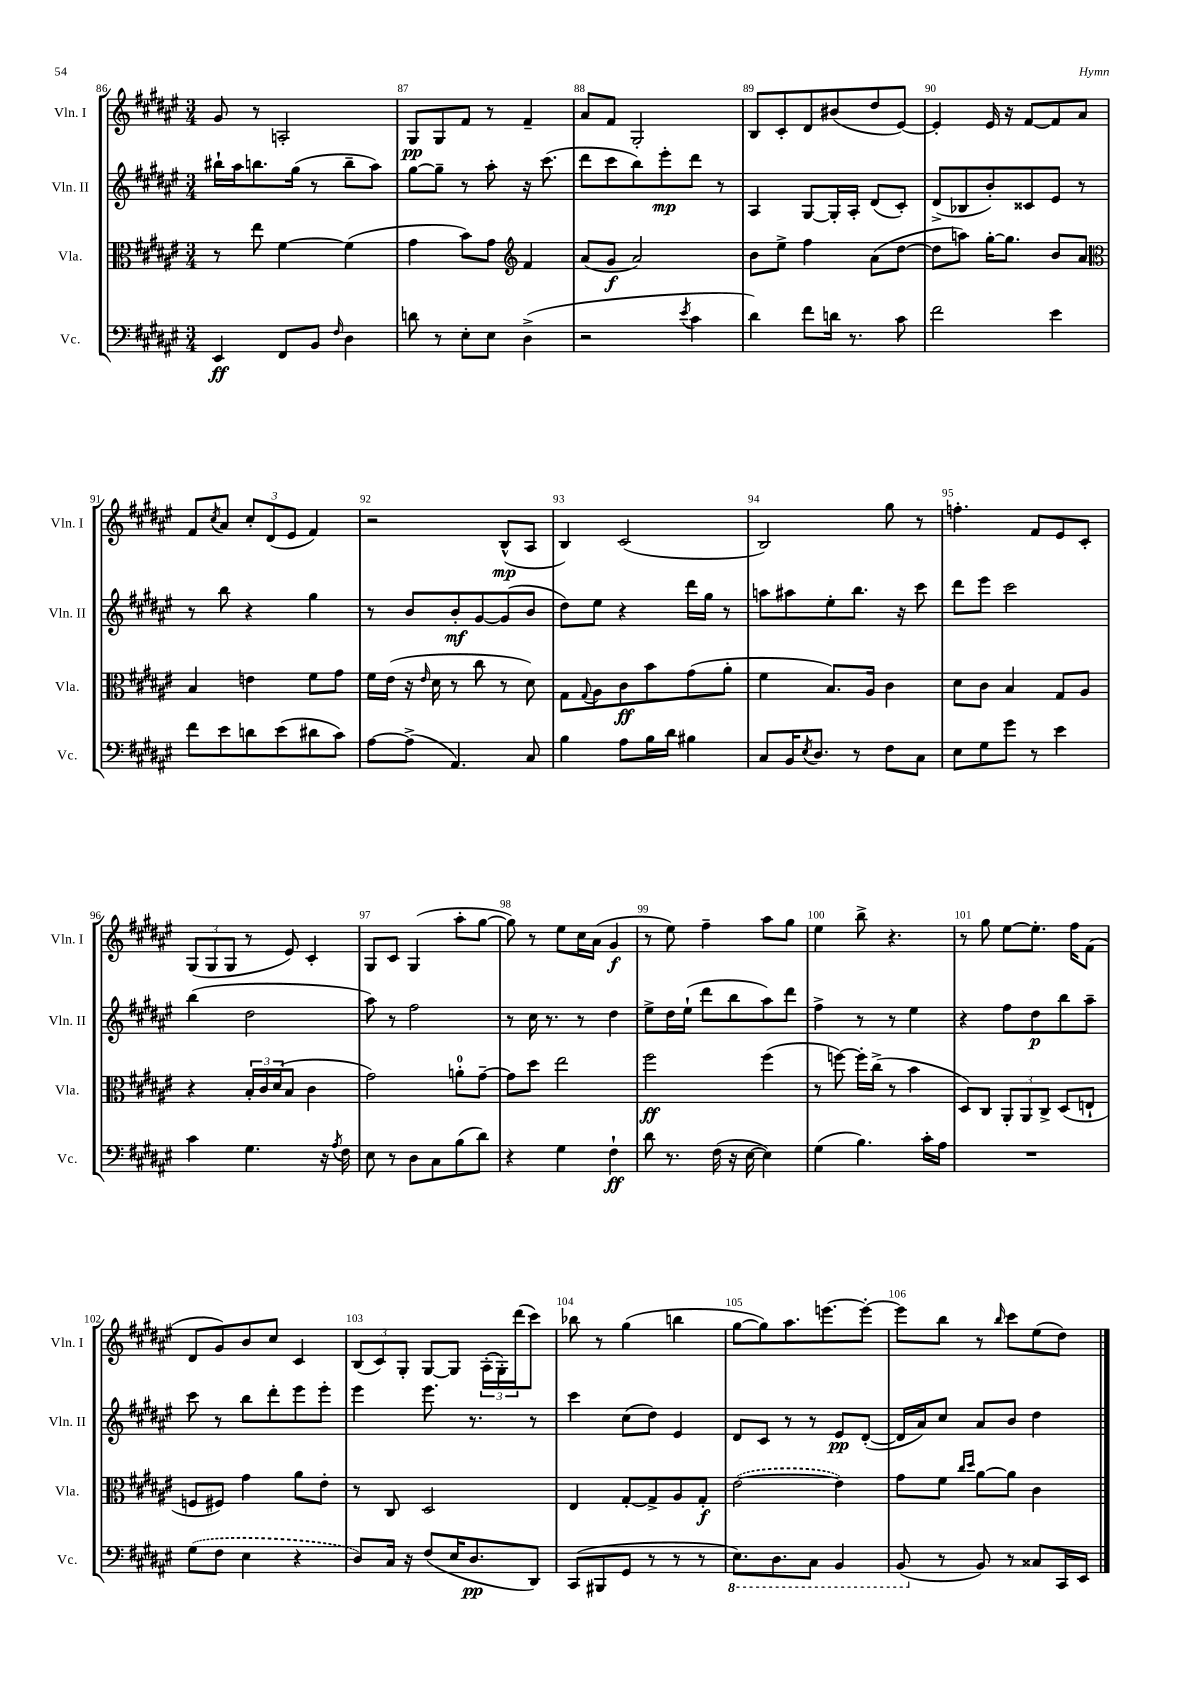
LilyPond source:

<<
\new StaffGroup <<
\new Staff = "s0" \with { instrumentName = "Vln. I" shortInstrumentName = "Vln. I" } {
    \clef treble \key fis \major \numericTimeSignature \time 3/4
    gis'8 r8 a2-. |
    gis8\pp gis8 fis'8 r8 fis'4-- |
    ais'8 fis'8 gis2-. |
    b8 cis'8-. dis'8 bis'8( dis''8 eis'8~) |
    eis'4-. eis'16 r16 fis'8~ fis'8 ais'8 |
    fis'8 \acciaccatura { cis''8 } ais'8 \tuplet 3/2 { cis''8-. dis'8( eis'8 } fis'4) |
    r2 b8-^\mp( ais8 |
    b4) cis'2( |
    b2) gis''8 r8 |
    f''4.-. fis'8 eis'8 cis'8-. |
    \tuplet 3/2 { gis8( gis8 gis8 } r8 eis'8) cis'4-. |
    gis8 cis'8 gis4( ais''8-. gis''8~ |
    gis''8) r8 eis''8 cis''16 ais'16( gis'4\f |
    r8 eis''8) fis''4-- ais''8 gis''8 |
    eis''4 b''8-> r4. |
    r8 gis''8 eis''8~ eis''8.-. fis''16 fis'8( |
    dis'8 gis'8) b'8 cis''8 cis'4 |
    \tuplet 3/2 { b8( cis'8) gis8-. } gis8~ gis8 \tuplet 3/2 { ais16-.( gis16-.) dis'''16( } cis'''8) |
    bes''8 r8 gis''4( b''4 |
    gis''8~ gis''8) ais''8. e'''8.~ e'''8~-. |
    e'''8 b''8 r8 \grace { b''16 } cis'''8 eis''8( dis''8) \bar "|." |
}
\new Staff = "s1" \with { instrumentName = "Vln. II" shortInstrumentName = "Vln. II" } {
    \clef treble \key fis \major \numericTimeSignature \time 3/4
    bis''16-! ais''16 b''8. gis''16( r8 b''8-- ais''8) |
    gis''8~ gis''8-- r8 ais''8-. r16 cis'''8.( |
    dis'''8 cis'''8 b''8) eis'''8-.\mp dis'''8 r8 |
    ais4 gis8~ gis16-. ais16-. dis'8( cis'8-.) |
    dis'8->( bes8 b'8-.) cisis'8 eis'8 r8 |
    r8 b''8 r4 gis''4 |
    r8 b'8 b'8-.\mf gis'8~ gis'8( b'8 |
    dis''8) eis''8 r4 dis'''16 gis''16 r8 |
    a''8 ais''8 eis''8-. b''8. r16 cis'''8 |
    dis'''8 eis'''8 cis'''2 |
    b''4( dis''2 |
    ais''8) r8 fis''2 |
    r8 cis''16 r8. r8 dis''4 |
    eis''8-> dis''16 eis''16-!( dis'''8 b''8 ais''8) dis'''8 |
    fis''4-> r8 r8 eis''4 |
    r4 fis''8 dis''8\p b''8 ais''8-- |
    cis'''8 r8 b''8 dis'''8-. eis'''8 eis'''8-. |
    eis'''4 eis'''8. r8. r8 |
    cis'''4 cis''8( dis''8) eis'4 |
    dis'8 cis'8 r8 r8 eis'8\pp dis'8~-.( |
    dis'16 ais'16) cis''8 ais'8 b'8 dis''4 \bar "|." |
}
\new Staff = "s2" \with { instrumentName = "Vla." shortInstrumentName = "Vla." } {
    \clef alto \key fis \major \numericTimeSignature \time 3/4
    r8 eis''8 fis'4~ fis'4( |
    gis'4 b'8) gis'8 \clef treble fis'4 |
    ais'8( gis'8\f ais'2) |
    b'8 eis''8-> fis''4 ais'8( dis''8~ |
    dis''8 a''8) gis''16~-. gis''8. b'8 ais'8 |
    \clef alto b4 e'4 fis'8 gis'8 |
    fis'16 eis'16( r16 \grace { eis'16 } dis'16 r8 cis''8 r8 dis'8) |
    gis8 \appoggiatura { gis8 } ais8 cis'8\ff b'8 gis'8( ais'8-. |
    fis'4 b8.) ais16 cis'4 |
    dis'8 cis'8 b4 gis8 ais8 |
    r4 \tuplet 3/2 { b16-. cis'16 dis'16( } b8 cis'4 |
    gis'2) a'8-0-. gis'8~-- |
    gis'8 dis''8 eis''2 |
    fis''2\ff fis''4( |
    r8 f''8~) f''16-. cis''16->( r8 b'4 |
    dis8) cis8 \tuplet 3/2 { ais,8-. ais,8 cis8-> } dis8( e8-! |
    f8 fis8) gis'4 ais'8 eis'8-. |
    r8 cis8 dis2 |
    eis4 gis8~-. gis8-> ais8 gis8-.\f |
    \once \slurDashed eis'2~( eis'4) |
    gis'8 fis'8 \grace { cis''16 dis''16 } ais'8~ ais'8 cis'4 \bar "|." |
}
\new Staff = "s3" \with { instrumentName = "Vc." shortInstrumentName = "Vc." } {
    \clef bass \key fis \major \numericTimeSignature \time 3/4
    eis,4\ff fis,8 b,8 \grace { fis16 } dis4 |
    d'8 r8 eis8-. eis8 dis4->( |
    r2 \acciaccatura { eis'8 } cis'4 |
    dis'4) fis'8 d'16 r8. cis'8 |
    fis'2 eis'4 |
    fis'8 eis'8 d'8 eis'8( dis'8 cis'8) |
    ais8~ ais8->( ais,4.) cis8 |
    b4 ais8 b16 dis'16 bis4 |
    cis8 b,16 \acciaccatura { eis8 } dis8. r8 fis8 cis8 |
    eis8 gis8 gis'8 r8 eis'4 |
    cis'4 gis4. r16 \acciaccatura { ais8 } fis16 |
    eis8 r8 dis8 cis8 b8( dis'8) |
    r4 gis4 fis4-!\ff |
    dis'8 r8. fis16( r16 eis16~ eis4) |
    gis4( b4.) cis'16-. ais16 |
    R2. |
    \once \slurDashed gis8( fis8 eis4 r4 |
    dis8) cis16 r16 fis8( eis16 dis8.\pp dis,8) |
    cis,8( bis,,8 gis,8 r8 r8 r8 |
    \ottava #-1 eis,8.) dis,8. cis,8 b,,4 |
    b,,8( \ottava #0 r8 b,8) r8 cisis8 cis,16 eis,16 \bar "|." |
}
>>
>>
\layout { \context { \Score currentBarNumber = #86 \override BarNumber.break-visibility = ##(#f #t #t) barNumberVisibility = #all-bar-numbers-visible } }
